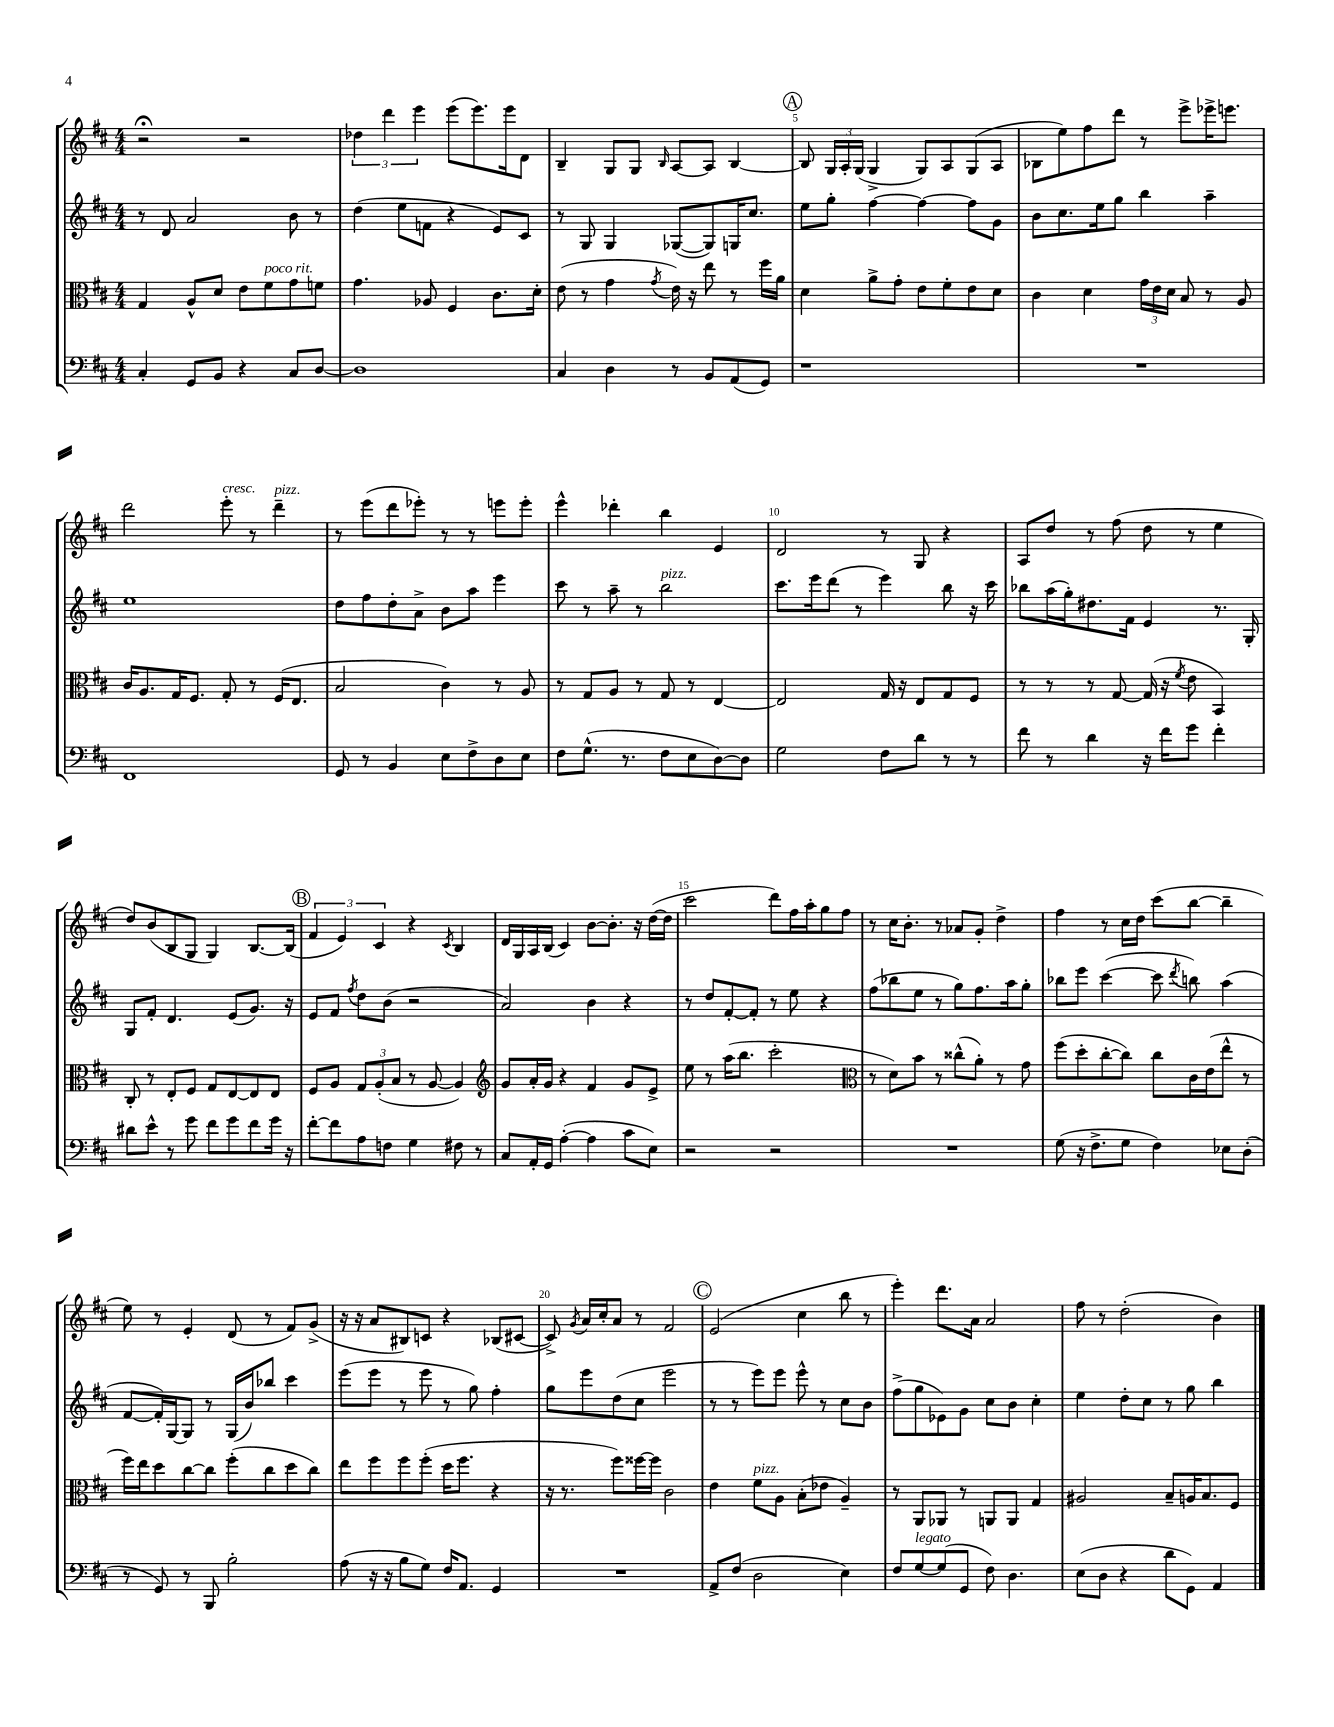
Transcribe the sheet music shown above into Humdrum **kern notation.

**kern	**kern	**kern	**kern
*staff4	*staff3	*staff2	*staff1
*clefF4	*clefC3	*clefG2	*clefG2
*k[f#c#]	*k[f#c#]	*k[f#c#]	*k[f#c#]
*M4/4	*M4/4	*M4/4	*M4/4
4C#'	4G	8r	2r;
.	.	8d	.
8GG	8A^^	2a	.
8BB	8d	.	.
4r	8e	.	2r
.	8f#	.	.
8C#	8g	8b	.
[8D	8f	8r	.
=	=	=	=
1D]	4.g	(4dd	6dd-
.	.	.	6ddd
.	.	8ee	.
.	.	.	6eee
.	8A-	8f	.
.	4F#	4r	(8eee
.	.	.	8.eee)
.	8.c#	8e)	.
.	.	.	16eee
.	.	8c#	8d
.	16d'	.	.
=	=	=	=
4C#	(8e	8r	4B~
.	8r	8G	.
4D	4g	4G	8G
.	.	.	8G
.	8qg	.	16qqB
8r	16e)	([8G-	[8A
.	16r	.	.
8BB	8ee	8G-])	8A]
(8AA	8r	16G	[4B
.	.	8.cc#	.
8GG)	16ff#	.	.
.	16a	.	.
=	=	=	=
1r	4d	8ee	8B]
.	.	8gg'	24G
.	.	.	24A'
.	.	.	(24G
.	8a^	[4ff#	4G^
.	8g'	.	.
.	8e	4ff#_	8G)
.	8f#'	.	8A
.	8e	8ff#]	(8G
.	8d	8g	8A
=	=	=	=
1r	4c#	8b	8B-
.	.	8.cc#	8ee)
.	4d	.	8ff#
.	.	16ee	.
.	.	8gg	8ddd
.	24g	4bb	8r
.	24e	.	.
.	24d	.	.
.	8B	.	8eee^
.	8r	4aa~	16eee-^
.	.	.	8.eee
.	8A	.	.
=	=	=	=
1FF#	16c#	1ee	2ddd
.	8.A	.	.
.	16G	.	.
.	8.F#	.	.
.	8G'	.	8eee'
.	8r	.	8r
.	(16F#	.	4ddd~
.	8.E	.	.
=	=	=	=
8GG	2B	8dd	8r
8r	.	8ff#	(8eee
4BB	.	8dd'	8ddd
.	.	8a^	8eee-')
8E	4c#)	8b	8r
8F#^	.	8aa	8r
8D	8r	4eee	8eee
8E	8A	.	8eee'
=	=	=	=
8F#	8r	8ccc#	4eee^^
(8.G^^	8G	8r	.
.	8A	8aa~	4ddd-'
8.r	.	.	.
.	8r	8r	.
8F#	8G	2bb	4bb
8E	8r	.	.
[8D)	[4E	.	4e
8D]	.	.	.
=	=	=	=
2G	2E]	8.ccc#	2d
.	.	16eee	.
.	.	(8ddd	.
.	.	8r	.
8F#	16G	4eee)	8r
.	16r	.	.
8d	8E	.	8G
8r	8G	8bb	4r
8r	8F#	16r	.
.	.	16ccc#	.
=	=	=	=
8f#	8r	8bb-	8A
8r	8r	(16aa	8dd
.	.	16gg')	.
4d	8r	8.dd#	8r
.	[8G	.	(8ff#
.	.	16f#	.
16r	(16G]	4e	8dd
16f#	16r	.	.
.	8qf#	.	.
8g	8e	.	8r
4f#'	4BB)	8.r	4ee
.	.	16G'	.
=	=	=	=
8d#	8C#'	8G	8dd)
8e^^	8r	8f#'	(8b
8r	8E'	4.d	8B
8g	8F#	.	8G
8f#	8G	.	4G)
8g	[8E	(8e	.
8f#	8E]	8.g)	[8.B
16g	8E	.	.
16r	.	16r	(16B]
=	=	=	=
[8f#'	8F#	8e	6f#
8f#]	8A	8f#	.
.	.	.	6e)
.	.	8qff#	.
8A	12G	8dd	.
.	(12A'	.	6c#
8F	.	(8b	.
.	12B	.	.
4G	8r	2r	4r
.	[8A	.	.
.	.	.	8qc#
8F#	4A])	.	4B
8r	.	.	.
=	=	=	=
*	*clefG2	*	*
8C#	8g	2a)	16d
.	.	.	16G
16AA'	16a'	.	16A
16GG	16g	.	(16B
([4A'	4r	.	4c#)
4A]	4f#	4b	[8b
.	.	.	8.b']
8c#	8g	4r	.
.	.	.	16r
8E)	8e^	.	([16dd
.	.	.	16dd]
=	=	=	=
2r	8ee	8r	2ccc#
.	8r	8dd	.
.	(16aa	[8f#'	.
.	8.bb	.	.
.	.	8f#']	.
2r	2ccc#'	8r	8ddd)
.	.	8ee	16ff#
.	.	.	16aa'
.	.	4r	8gg
.	.	.	8ff#
=	=	=	=
*	*clefC3	*	*
1r	8r	(8ff#	8r
.	8d)	8bb-	16cc#
.	.	.	8.b'
.	8b	8ee	.
.	8r	8r	8r
.	(8cc##^^	8gg)	8a-
.	8a')	8.ff#	8g'
.	8r	.	4dd^
.	.	16aa	.
.	8g	8gg'	.
=	=	=	=
(8G	(8ff#	8bb-	4ff#
16r	8dd'	8eee	.
8.F#^	.	.	.
.	[8cc#'	([4ccc#	8r
8G	8cc#])	.	16cc#
.	.	.	16dd
4F#)	8cc#	8ccc#]	(8ccc#
.	.	8qddd	.
.	16c#	8bb)	[8bb
.	(16e	.	.
8E-	8ee^^	(4aa	4bb~]
(8D'	8r	.	.
=	=	=	=
8r	16ff#)	[8f#	8ee)
.	16ee	.	.
8GG)	8dd	16f#'])	8r
.	.	[16G	.
8r	[8cc#	8G]	4e'
8BBB	8cc#]	8r	.
2B'	(8ff#'	(16G	(8d
.	.	16b)	.
.	8cc#	8bb-	8r
.	8dd	4ccc#	8f#)
.	8cc#)	.	(8g^
=	=	=	=
(8A	8ee	(8eee	16r
.	.	.	16r
16r	8ff#	8eee	8a
16r	.	.	.
8B	8ff#	8r	8B#)
8G)	(8ff#'	8eee	8c
16F#	16dd	8r	4r
8.AA	8.ff#	.	.
.	.	8gg)	.
4GG	4r	4ff#'	(8B-
.	.	.	[8c#
=	=	=	=
1r	16r	8gg	8c#^])
.	8.r	.	.
.	.	.	8qg
.	.	8eee	16a
.	.	.	16cc#'
.	8ff#)	(8dd	8a
.	[16ff##	8cc#	8r
.	16ff##]	.	.
.	2c#	2eee	2f#
=	=	=	=
8AA^	4e	8r	(2e
(8F#	.	8r	.
2D	8f#	8eee)	.
.	8A	8eee	.
.	(8B'	8eee^^	4cc#
.	8e-	8r	.
4E)	4A~)	8cc#	8bb
.	.	8b	8r
=	=	=	=
8F#	8r	(8ff#^	4eee')
[8G	8AA	8gg	.
(8G]	8AA-	8e-)	8.ddd
8GG	8r	8g	.
.	.	.	16a
8F#)	8AA	8cc#	2a
4.D	8AA	8b	.
.	4G	4cc#'	.
=	=	=	=
(8E	2A#	4ee	8ff#
8D	.	.	8r
4r	.	8dd'	(2dd'
.	.	8cc#	.
8d	8B~	8r	.
8GG)	16A	8gg	.
.	8.B	.	.
4AA	.	4bb	4b)
.	8F#	.	.
==	==	==	==
*-	*-	*-	*-
